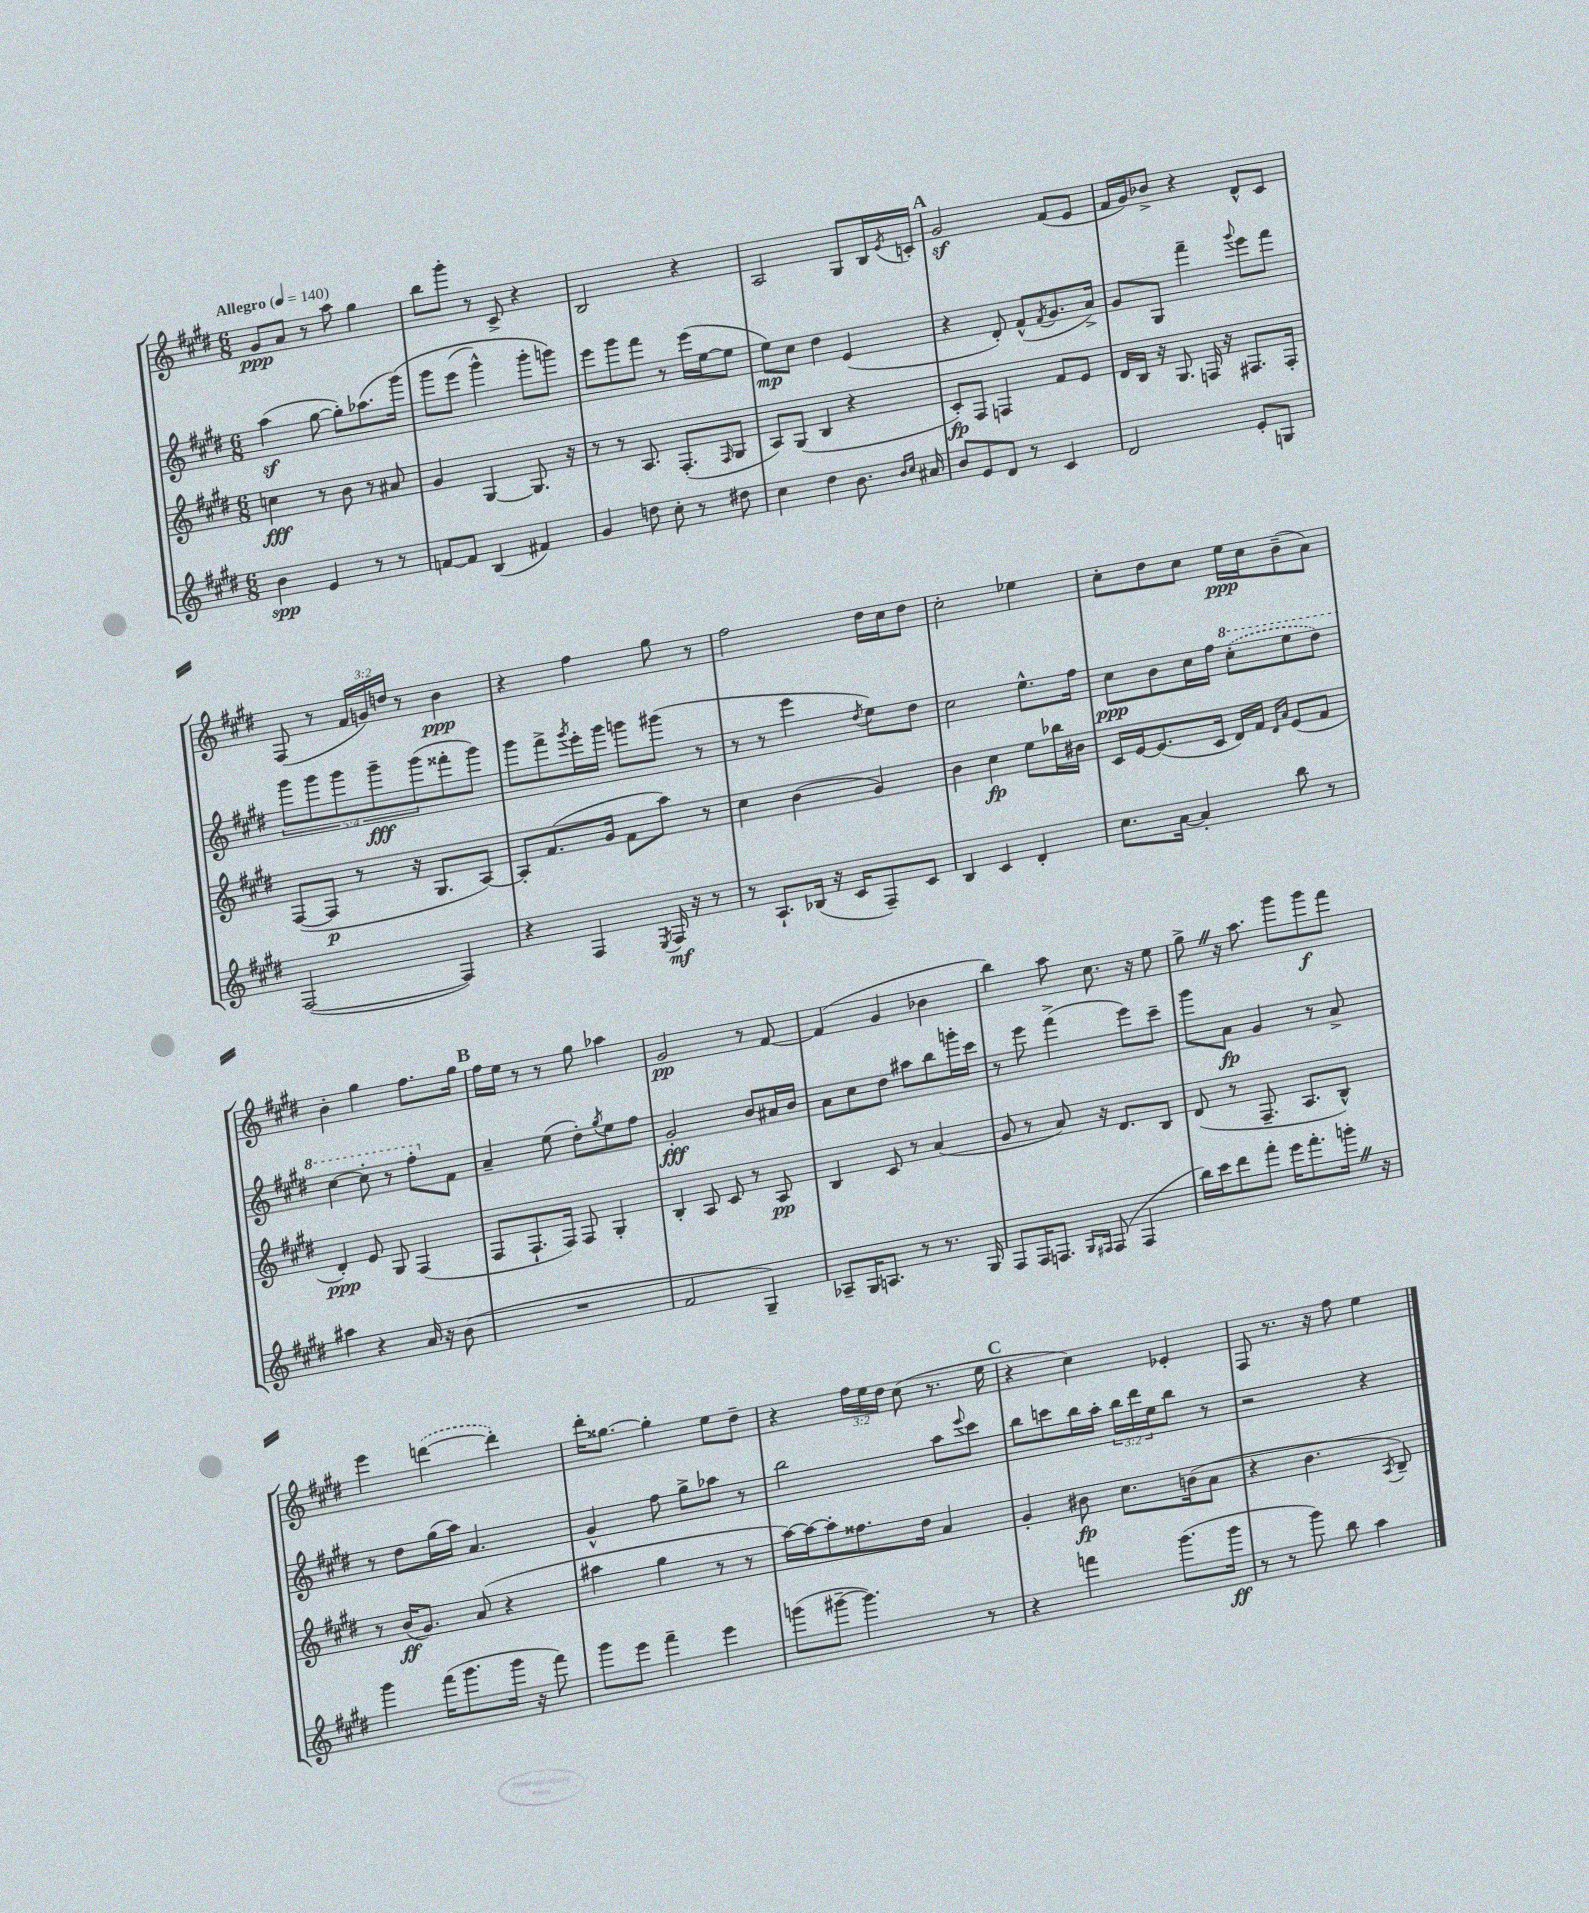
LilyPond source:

<<
\new StaffGroup <<
\new Staff = "s0" {
    \clef treble \key e \major \numericTimeSignature \time 6/8 \override Staff.TupletNumber.text = #tuplet-number::calc-fraction-text \tempo "Allegro" 4 = 140
    gis'8\ppp a'8 r8 a''8 gis''4 |
    b''8 gis'''8-. r8 cis'8-> r4 |
    b2 r4 |
    a2 gis8 b16 \acciaccatura { e'8 } c'16-. |
    \mark \markup { \bold "A" } gis'2\sf fis'8( e'8 |
    fis'16 gis'16) bes'8-> r4 dis'8-^ cis'8 |
    fis8( r8 \tuplet 3/2 { fis'16 g'16) d''16 } r8 b'4\ppp |
    r4 fis''4 gis''8 r8 |
    fis''2 dis''16 cis''16 dis''8 |
    cis''2-. ees''4 |
    cis''8-. dis''8 cis''8 e''16\ppp cis''16 b'8--( a'8) |
    b'4-. gis''4 fis''8. gis''16 |
    \mark \markup { \bold "B" } fis''16 e''16 r8 r8 gis''8 aes''4 |
    gis'2\pp r8 fis'8~ |
    fis'4( gis'4 bes'4 |
    b''4) a''8 cis''8. r16 e''8 |
    gis''8-> \once \override BreathingSign.text = \markup { \musicglyph "scripts.caesura.straight" } \breathe r16 a''8. gis'''8 gis'''8\f fis'''8 |
    e'''4 \once \slurDashed d'''4~( d'''4-.) |
    dis'''16-. gisis''8.~ gisis''4-. e''8 dis''8-- |
    r4 \tuplet 3/2 { fis''16 e''16 dis''16 } cis''8( r8. e''16 |
    \mark \markup { \bold "C" } r4 cis''4) ees'4-. |
    fis8 r8. r16 fis''8 e''4 \bar "|." |
}
\new Staff = "s1" {
    \clef treble \key e \major \numericTimeSignature \time 6/8 \override Staff.TupletNumber.text = #tuplet-number::calc-fraction-text
    a''4\sf( gis''8~ gis''8-.) aes''8.( gis'''16)\( |
    gis'''8 e'''8( gis'''4-^) gis'''8-. g'''8\) |
    e'''8 gis'''8 fis'''8 r8 e'''16( e''16~ e''8 |
    e''8\mp) cis''8 dis''4 e'4( |
    \mark \markup { \bold "A" } r4 dis'8-.) fis'8-^( \acciaccatura { fis'8 } gis'8. a'16->) |
    gis'8 gis8 fis'''4-- \appoggiatura { gis'''8 } e'''8 fis'''8 |
    \tuplet 5/4 { gis'''8 gis'''8 gis'''8 gis'''8--\fff gis'''8( } fisis'''8-. gis'''8) |
    gis'''8 fis'''8-> \acciaccatura { gis'''8 } e'''16-. gis'''16 g'''8 gis'''8( r8 |
    r8 r8 e'''4 \acciaccatura { dis''8 } e''8) dis''8 |
    cis''2 e''8.-^ fis''16 |
    cis''8\ppp b'8 cis''16 fis''16 \ottava #1 \once \slurDashed cis'''8-.( e'''8 dis'''8) |
    cis'''4~ cis'''8-. r8 fis'''8-. \ottava #0 fis'8 |
    \mark \markup { \bold "B" } a'4-- e''8( dis''8-.) \acciaccatura { gis''8 } e''8 fis''8 |
    gis'2-.\fff b'8 ais'16 b'16 |
    a'8 cis''8 dis''8 ais''8 b''8 g'''16-. cis'''16 |
    r8 e'''8 fis'''4->( e'''8) cis'''8-- |
    gis'''8 a'8\fp gis'4 r8 a'8-> |
    r8 dis''8 gis''16( a''16) a'4. |
    gis'4-^ fis''8 gis''8-> aes''8 r8 |
    b''2 a''8 \appoggiatura { e'''8 } cis'''8 |
    \mark \markup { \bold "C" } b''8 c'''8 b''16 a''16-. \tuplet 3/2 { b''16 dis'''16 e''16 } b''8 r8 |
    r2 r4 \bar "|." |
}
\new Staff = "s2" {
    \clef treble \key e \major \numericTimeSignature \time 6/8
    c''4\fff r8 b'8 r8 ais'8 |
    gis'4 gis4~ gis8. r16 |
    r8 r8 a8. fis8.-.( \grace { fis16 } gis8 |
    a8) gis8( b4 r4 |
    \mark \markup { \bold "A" } cis'8-.\fp) fis8 f4 fis'8 e'8 |
    dis'16 b16 r16 gis8. f16 r16 fis8. fis16-. |
    fis8~( fis8\p r8 r16 gis8. a8~) |
    a8-. fis'8.( gis'16 fis'8 a''8) r8 |
    cis''4 b'4( gis'4) |
    b'4 cis''4\fp e''8 bes''16 bis'16 |
    cis'16 e'16~ e'8.( cis'16 dis'16) fis'16 \grace { dis'16 a'16 } e'8( fis'8 |
    dis'4-.\ppp) e'8 gis8 fis4( |
    \mark \markup { \bold "B" } fis8 fis8.-! fis16) fis8 gis4-. |
    b4-. a8 cis'8 r8 a8\pp |
    b4 cis'8 r8 a'4( |
    gis'8 r8 a'8) r16 dis'8. b8 |
    dis'8( r8 fis8.-- a8. b8-^) |
    r8 b'16\ff( gis'8.) a'8( r4 |
    ais''4 gis''4 r8 r8 |
    a''16~) a''16~ a''8-. fisis''8. dis''16 a'4 |
    \mark \markup { \bold "C" } gis'4-. bis'8\fp cis''8. b'16( a'8 |
    r4 b'4. \acciaccatura { a8 } b8--) \bar "|." |
}
\new Staff = "s3" {
    \clef treble \key e \major \numericTimeSignature \time 6/8
    b'4\spp e'4 r8 r8 |
    f'8~ f'8 b4( fis'4) |
    gis'4 d''8 cis''8-. r8 dis''8 |
    cis''4 dis''4 b'8. \grace { b'16 cis''16 } ais'16 |
    \mark \markup { \bold "A" } b'8 e'8 dis'8 r8 cis'4 |
    dis'2 e'8-. g8 |
    fis2~( fis4) |
    r4 fis4 \acciaccatura { e8 } fis16\mf r16 r8 |
    r8 a8.-! bes16( r16 cis'16 fis8--) cis'8 |
    b4 cis'4 dis'4-. |
    cis''8. a'16~ a'4-. b''8 r8 |
    ais''4 r4 a'16 r16 b'8( |
    \mark \markup { \bold "B" } R2. |
    fis'2 gis4--) |
    aes8-- gis16 a8. r8 r8. gis16 |
    fis8 fis16 f8. \grace { gis16 fis16 } fis8( fis4 |
    b''16) cis'''16 dis'''8 fis'''8-. e'''16 fis'''8.-. g'''16-. \once \override BreathingSign.text = \markup { \musicglyph "scripts.caesura.straight" } \breathe r16 |
    gis'''4 fis'''16( gis'''8. gis'''16 r16 fis'''8) |
    gis'''8 e'''8 fis'''4-- e'''4 |
    g'''8( gis'''8~-- gis'''4.) r8 |
    \mark \markup { \bold "C" } r4 f'''4 gis'''8.( gis'''16\ff |
    r8 r8 gis'''8) b''8 a''4 \bar "|." |
}
>>
>>
\layout { \context { \Score \remove "Bar_number_engraver" } }
